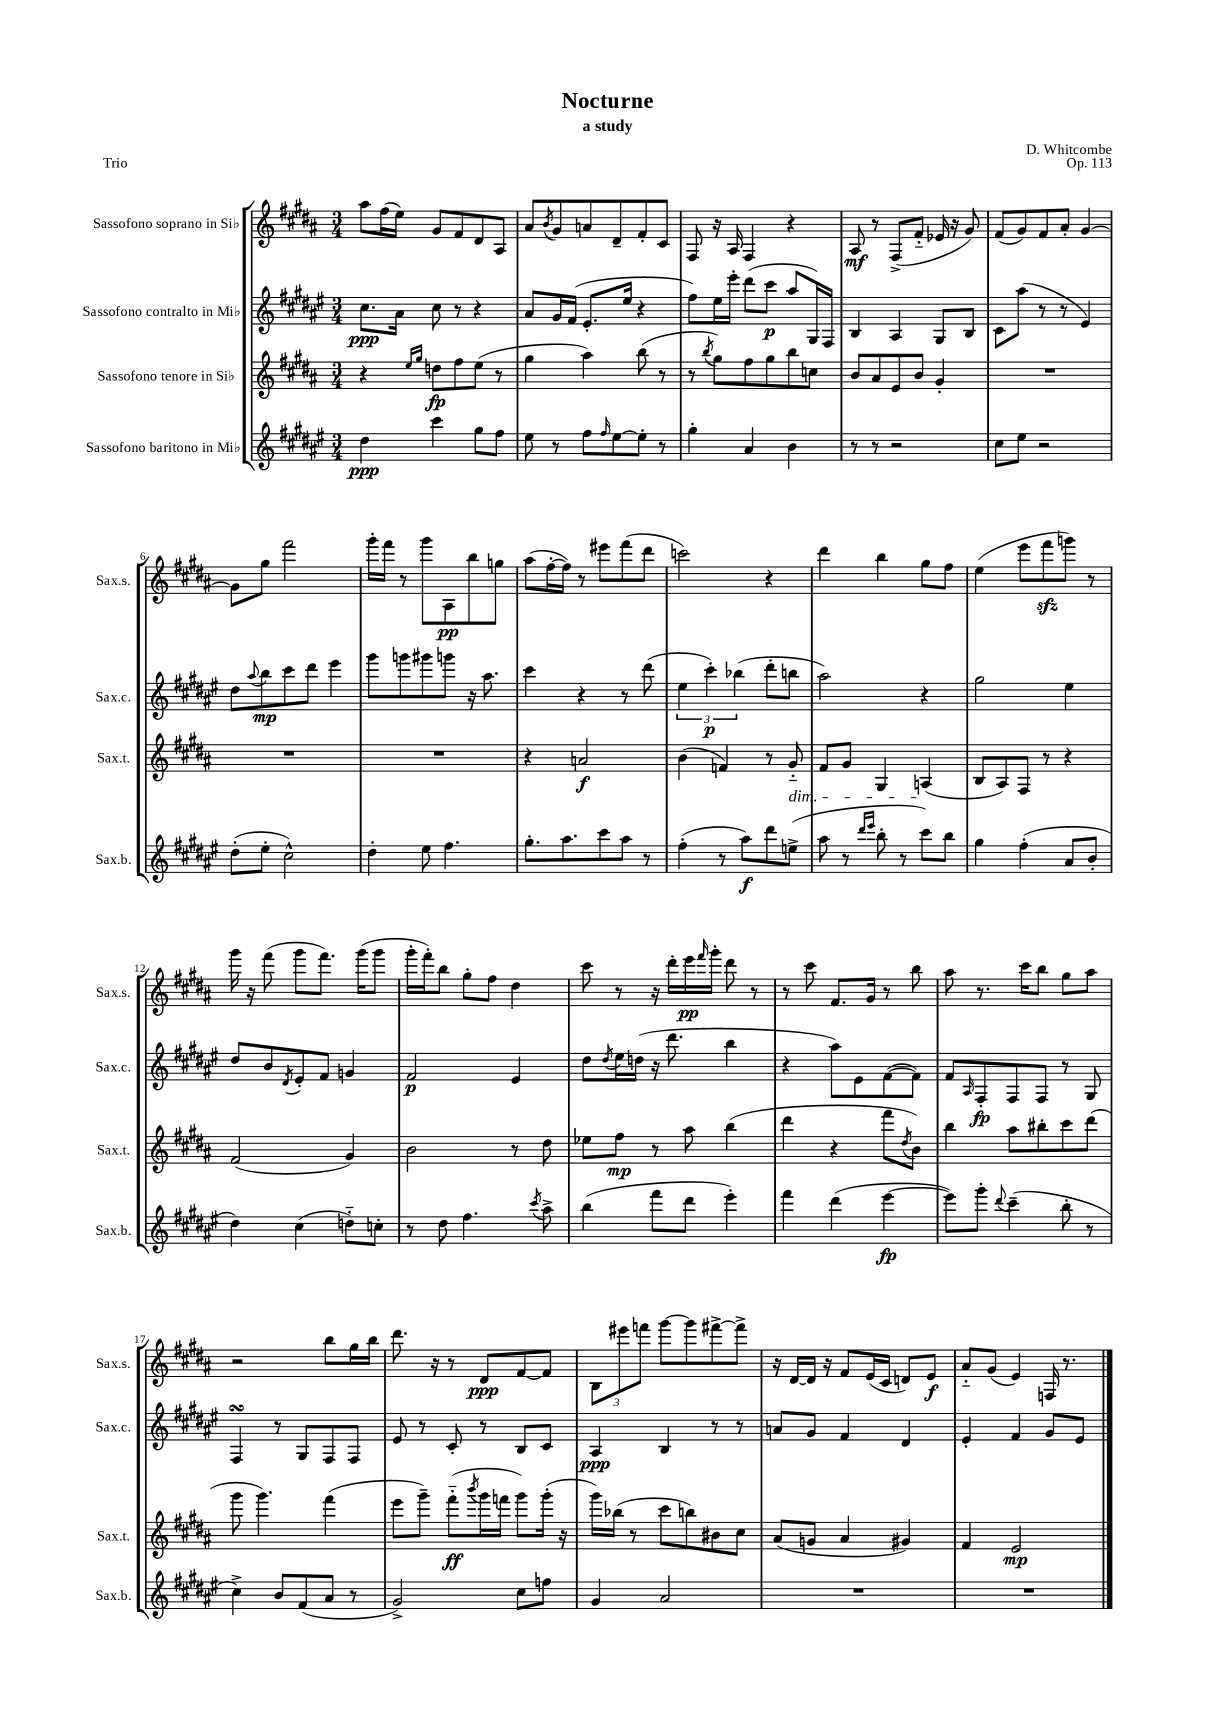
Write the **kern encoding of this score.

**kern	**kern	**kern	**kern
*staff4	*staff3	*staff2	*staff1
*clefG2	*clefG2	*clefG2	*clefG2
*k[f#c#g#d#a#e#]	*k[f#c#g#d#a#]	*k[f#c#g#d#a#e#]	*k[f#c#g#d#a#]
*M3/4	*M3/4	*M3/4	*M3/4
4dd#	4r	8.cc#	8aa#
.	.	.	(16ff#
.	.	16a#	16ee)
.	16qqee	.	.
.	16qqgg#	.	.
4ccc#	8dd	8cc#	8g#
.	8ff#	8r	8f#
8gg#	(8ee	4r	8d#
8ff#	8r	.	8A#
=	=	=	=
8ee#	4gg#	8a#	8a#
.	.	.	8qb
8r	.	16g#	8g#
.	.	(16f#	.
8ff#	4aa#)	8.e#'	8a
16qqff#	.	.	.
[8ee#	.	.	8d#~
.	.	16ee#	.
8ee#']	(8bb	4r	8f#'
8r	8r	.	8c#
=	=	=	=
4gg#'	8r	8ff#)	8F#
.	8qbb	.	.
.	8gg#)	16ee#	16r
.	.	16eee#'	16A#
4a#	8ff#	(8ddd#	4F#
.	8gg#	8ccc#	.
4b	8bb	8aa#	4r
.	8cc	16G#)	.
.	.	16F#	.
=	=	=	=
8r	8b	4B	8A#
8r	8a#	.	8r
2r	8e	4A#	(8F#^
.	8b	.	8f#'~
.	4g#'	8G#	16e-
.	.	.	16r
.	.	8B	8g#)
=	=	=	=
8cc#	2.r	8c#	(8f#
8ee#	.	(8aa#	8g#)
2r	.	8r	8f#
.	.	8r	8a#'
.	.	4e#)	[4g#
=	=	=	=
(8dd#'	2.r	8dd#	8g#]
.	.	8qqaa#	.
8ee#'	.	8bb	8gg#
2cc#^^)	.	8ccc#	2fff#
.	.	8ddd#	.
.	.	4eee#	.
=	=	=	=
4dd#'	2.r	8ggg#	16ggg#'
.	.	.	16fff#
.	.	8ggg	8r
8ee#	.	8ggg#	8ggg#
4.ff#	.	8ggg	8A#
.	.	16r	8bb
.	.	8.aa#	.
.	.	.	8gg
=	=	=	=
8.gg#'	4r	4ccc#	(8aa#
.	.	.	[16ff#'
8.aa#	.	.	16ff#])
.	2a	4r	8r
8ccc#	.	.	8eee#
8aa#	.	8r	(8fff#
8r	.	(8ddd#	8ddd#
=	=	=	=
(4ff#'	(4b	6ee#	2ccc)
.	.	6ccc#')	.
8r	4f)	.	.
.	.	(6bb-	.
8aa#)	.	.	.
8ddd#	8r	8ddd#'	4r
(8ee^	8g#'~	8bb	.
=	=	=	=
8aa#	8f#	2aa#)	4ddd#
8r	8g#	.	.
16qqddd#	.	.	.
16qqeee#	.	.	.
8bb'	4G#	.	4bb
8r	.	.	.
8ccc#)	(4A	4r	8gg#
8bb	.	.	8ff#
=	=	=	=
4gg#	8B	2gg#	(4ee
.	8A#)	.	.
(4ff#'	8F#	.	8eee
.	8r	.	8fff#
8a#	4r	4ee#	8ggg)
8b'	.	.	8r
=	=	=	=
4dd#)	(2f#	8dd#	16ggg#
.	.	.	16r
.	.	8b	(8fff#
.	.	8qd#	.
(4cc#	.	8e#'	8ggg#
.	.	8f#	8.fff#)
8dd'~)	4g#)	4g	.
.	.	.	(16ggg#
8cc'	.	.	8ggg#
=	=	=	=
8r	2b	2f#	16ggg#'
.	.	.	16fff#')
8dd#	.	.	8bb
4.ff#	.	.	8gg#'
.	.	.	8ff#
.	8r	4e#	4dd#
8qccc#	.	.	.
8aa#^	8dd#	.	.
=	=	=	=
(4bb	8ee-	8dd#	8ccc#
.	.	8qdd#	.
.	8ff#	16ee#	8r
.	.	(16dd	.
8fff#	8r	16r	16r
.	.	8.ddd#	16ddd#'
8ddd#	8aa#	.	16eee
.	.	.	16qqfff#
.	.	.	16ggg#'
4eee#')	(4bb	4bb	8ddd#
.	.	.	8r
=	=	=	=
4fff#	4ddd#	4r	8r
.	.	.	8ccc#
(4ddd#	4r	8aa#)	8.f#
.	.	8e#	.
.	.	.	16g#
[4eee#	8fff#	([8f#	8r
.	8qdd#	.	.
.	8b)	8f#])	8bb
=	=	=	=
8eee#])	4bb	8f#	8aa#
.	.	16qqA#	.
8ggg#'	.	8F#'	8.r
8qqddd#	.	.	.
(4ccc#~	8aa#	8F#	.
.	.	.	16ccc#
.	8bb#'	8F#	8bb
8bb'	8ccc#	8r	8gg#
8r	(8ddd#	8G#	8aa#
=	=	=	=
4cc#^)	8ggg#	4F#	2r
.	4.ggg#)	.	.
8b	.	8r	.
(8f#	.	8G#	.
8a#	(4fff#	8F#	8bb
8r	.	8F#	16gg#
.	.	.	16bb
=	=	=	=
2g#^)	8eee	8e#	8.ddd#
.	8ggg#~)	8r	.
.	.	.	16r
.	(8fff#'~	8c#'	8r
.	8qbbb	.	.
.	16ggg#	8r	8d#
.	16fff	.	.
8cc#	8ggg#)	8B	[8f#
8ff	(16ggg#'	8c#	8f#]
.	16r	.	.
=	=	=	=
4g#	16ggg#)	4A#	12B
.	(16bb-	.	.
.	.	.	12eee#
.	8r	.	.
.	.	.	12fff
2a#	8ccc#	4B	[8ggg#
.	8bb)	.	8ggg#]
.	8b#	8r	[8fff#^
.	8cc#	8r	8fff#^]
=	=	=	=
2.r	(8a#	8a	16r
.	.	.	[16d#
.	8g	8g#	16d#]
.	.	.	16r
.	4a#	4f#	8f#
.	.	.	(16e
.	.	.	16c#
.	4g#)	4d#	8d)
.	.	.	8e
=	=	=	=
2.r	4f#	4e#'	8a#'~
.	.	.	(8g#
.	2e	4f#	4e)
.	.	8g#	16F
.	.	.	8.r
.	.	8e#	.
==	==	==	==
*-	*-	*-	*-
